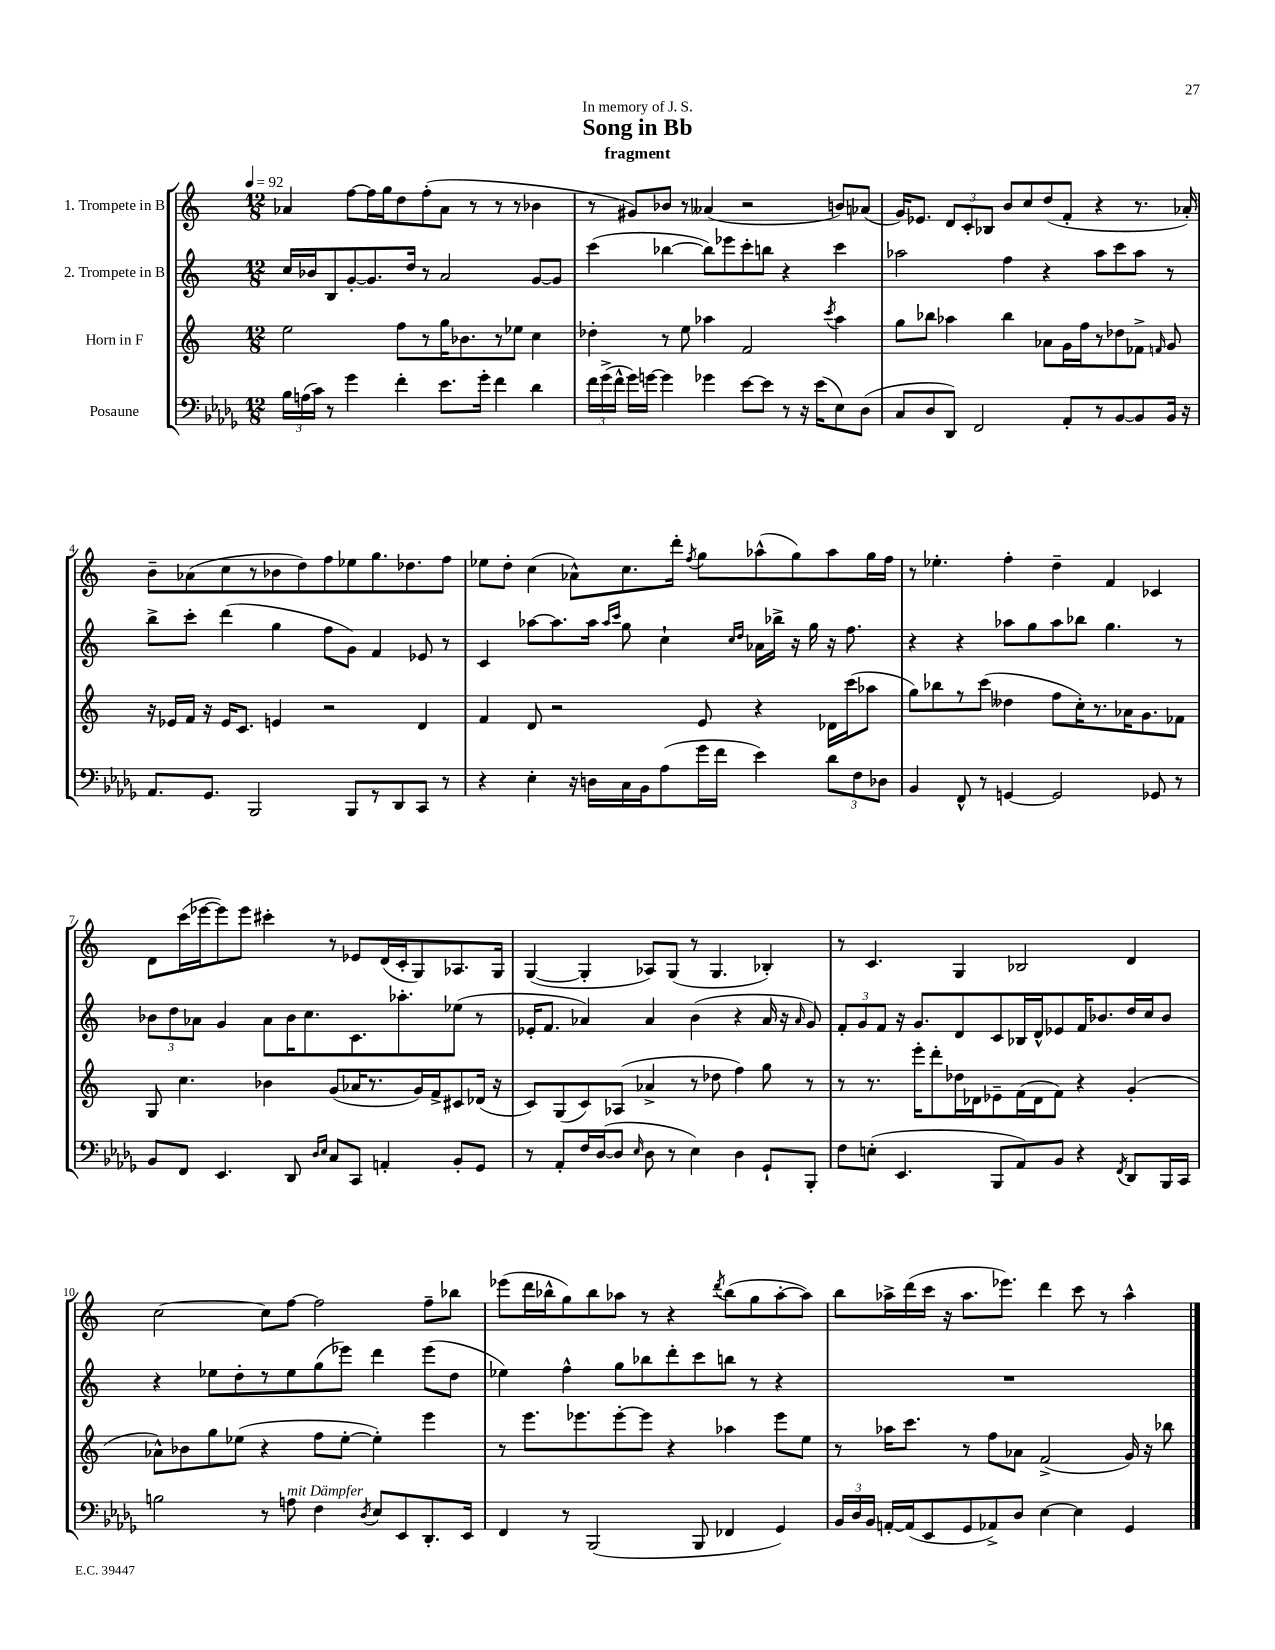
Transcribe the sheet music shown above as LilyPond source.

\header { title = "Song in Bb" subtitle = "fragment" dedication = "In memory of J. S." }
<<
\new StaffGroup <<
\new Staff = "s0" \with { instrumentName = "1. Trompete in B" } {
    \clef treble \key c \major \numericTimeSignature \time 12/8 \tempo 4 = 92
    \autoBeamOff aes'4 f''8[~ f''16 g''16 d''8 f''8-.( aes'8] r8 r8 r8 bes'4 |
    r8 gis'8[) bes'8] r8 aeses'4( r2 b'8[) aes'8]( |
    g'16[) ees'8.] \tuplet 3/2 { d'8[ c'8-. bes8] } b'8[ c''8 d''8( f'8]-. r4 r8. aes'16-.) |
    b'8[-- aes'8( c''8 r8 bes'8 d''8) f''8 ees''8 g''8. des''8. f''8] |
    ees''8[ d''8]-. c''4( aes'8[-^) c''8. d'''16]-. \acciaccatura { f''8 } g''8[ aes''8-^( g''8) aes''8 g''16 f''16] |
    r8 ees''4.-. f''4-. d''4-- f'4 ces'4 |
    d'8[ c'''16( ees'''16~ ees'''8) ees'''8] cis'''4-. r8 ees'8[ d'16( c'16-. g8) aes8. g16] |
    g4~( g4-. aes8[) g8]( r8 g4. bes4-.) |
    r8 c'4. g4 bes2 d'4 |
    c''2~ c''8[ f''8]~ f''2 f''8[-- bes''8] |
    ees'''8[( d'''16 bes''16-^ g''8) bes''8 aes''8] r8 r4 \acciaccatura { d'''8 } bes''8[( g''8 aes''8~-. aes''8]) |
    b''8[ aes''16-> d'''16( c'''16] r16 aes''8.[ ees'''8.]) d'''4 c'''8 r8 aes''4-^ \bar "|." |
}
\new Staff = "s1" \with { instrumentName = "2. Trompete in B" } {
    \clef treble \key c \major \numericTimeSignature \time 12/8
    \autoBeamOff c''16[ bes'16 b8 g'8~-. g'8. d''16] r8 a'2 g'8[~ g'8] |
    c'''4( bes''4~ bes''8[) ees'''8 c'''8-. b''8] r4 c'''4 |
    aes''2 f''4 r4 aes''8[ c'''8 aes''8] r8 |
    b''8[-> c'''8]-. d'''4( g''4 f''8[ g'8]) f'4 ees'8 r8 |
    c'4 aes''8[~ aes''8. aes''16] \grace { aes''16[ c'''16] } g''8 c''4-! \grace { c''16[ d''16] } aes'16[ bes''16]-> r16 g''16 r16 f''8. |
    r4 r4 aes''8[ g''8 aes''8 bes''8] g''4. r8 |
    \tuplet 3/2 { bes'8[ d''8 aes'8] } g'4 aes'8[ bes'16 c''8. c'8. aes''8.-. ees''8]( r8 |
    ees'16[-. f'8.] aes'4) aes'4 b'4( r4 aes'16 r16 \grace { aes'16 } g'8) |
    \tuplet 3/2 { f'8[-. g'8 f'8] } r16 g'8.[ d'8 c'8 bes16 d'16-^ ees'8 f'16 bes'8. d''16 c''16 bes'8] |
    r4 ees''8[ d''8-. r8 ees''8 g''8( ees'''8]) d'''4 ees'''8[( d''8] |
    ees''4) f''4-^ g''8[ bes''8 d'''8-. c'''8 b''8] r8 r4 |
    R1. \bar "|." |
}
\new Staff = "s2" \with { instrumentName = "Horn in F" } {
    \clef treble \key c \major \numericTimeSignature \time 12/8
    \autoBeamOff e''2 f''8[ r8 g''16 bes'8. r8 ees''8] c''4 |
    des''4-. r8 e''8 aes''4 f'2 \acciaccatura { c'''8 } aes''4 |
    g''8[ bes''8] aes''4 bes''4 aes'8[ g'16 f''16 r8 des''8 fes'8]-> \grace { f'16 } g'8 |
    r16 ees'16[ f'16] r16 ees'16[ c'8.] e'4 r2 d'4 |
    f'4 d'8 r2 e'8 r4 des'16[ c'''16( aes''8] |
    g''8[) bes''8 r8 c'''8]( deses''4 f''8[ c''16-.) r8. aes'16 g'8. fes'8] |
    g8 c''4. bes'4 g'8[( aes'16 r8. g'16) f'16-> cis'8 des'16]( r16 |
    c'8[) g8( c'8) aes8]( aes'4-> r8 des''8 f''4) g''8 r8 |
    r8 r8. e'''16[-. d'''8-. des''16 des'16 ees'8-- f'16( des'16 f'8]) r4 g'4-.( |
    aes'8[-^) bes'8 g''8 ees''8]( r4 f''8[ ees''8]~-. ees''4-.) e'''4 |
    r8 e'''8.[ ees'''8. ees'''8~-. ees'''8] r4 aes''4 ees'''8[ e''8] |
    r8 aes''16[ c'''8.] r8 f''8[ aes'8] f'2->( g'16) r16 bes''8 \bar "|." |
}
\new Staff = "s3" \with { instrumentName = "Posaune" } {
    \clef bass \key des \major \numericTimeSignature \time 12/8
    \autoBeamOff \tuplet 3/2 { bes16[ a16( c'16]) } r8 ges'4 f'4-. ees'8.[ ges'16]-. f'4 des'4 |
    \tuplet 3/2 { f'16[ ges'16->( f'16]-^ } ges'16[) g'16]~ g'4 ges'4 ees'8[~ ees'8] r8 r16 ees'16[( ees8) des8]( |
    c8[ des8 des,8]) f,2 aes,8[-. r8 bes,8~ bes,8 bes,16] r16 |
    aes,8.[ ges,8.] bes,,2 bes,,8[ r8 des,8 c,8] r8 |
    r4 ees4-. r16 d16[ c16 bes,16 aes8( ges'16 f'16] ees'4) \tuplet 3/2 { des'8[ f8 des8] } |
    bes,4 f,8-^ r8 g,4~ g,2 ges,8 r8 |
    bes,8[ f,8] ees,4. des,8 \grace { des16[ ees16] } c8[ c,8] a,4-. bes,8[-. ges,8] |
    r8 aes,8[-. f16 des16~( des8] \grace { ees16 } des8 r8 ees4) des4 ges,8[-! bes,,8]-. |
    f8[ e8]-.( ees,4. bes,,8[ aes,8) bes,8] r4 \acciaccatura { f,8 } des,8[ bes,,16 c,16] |
    b2 r8 a8^\markup { \italic "mit Dämpfer" } f4 \acciaccatura { des8 } ees8[ ees,8 des,8.-. ees,16] |
    f,4 r8 bes,,2( bes,,8 fes,4 ges,4) |
    \tuplet 3/2 { bes,16[ des16 bes,16] } a,16[~-. a,16( ees,8 ges,8 aes,8->) des8] ees4~ ees4 ges,4 \bar "|." |
}
>>
>>
